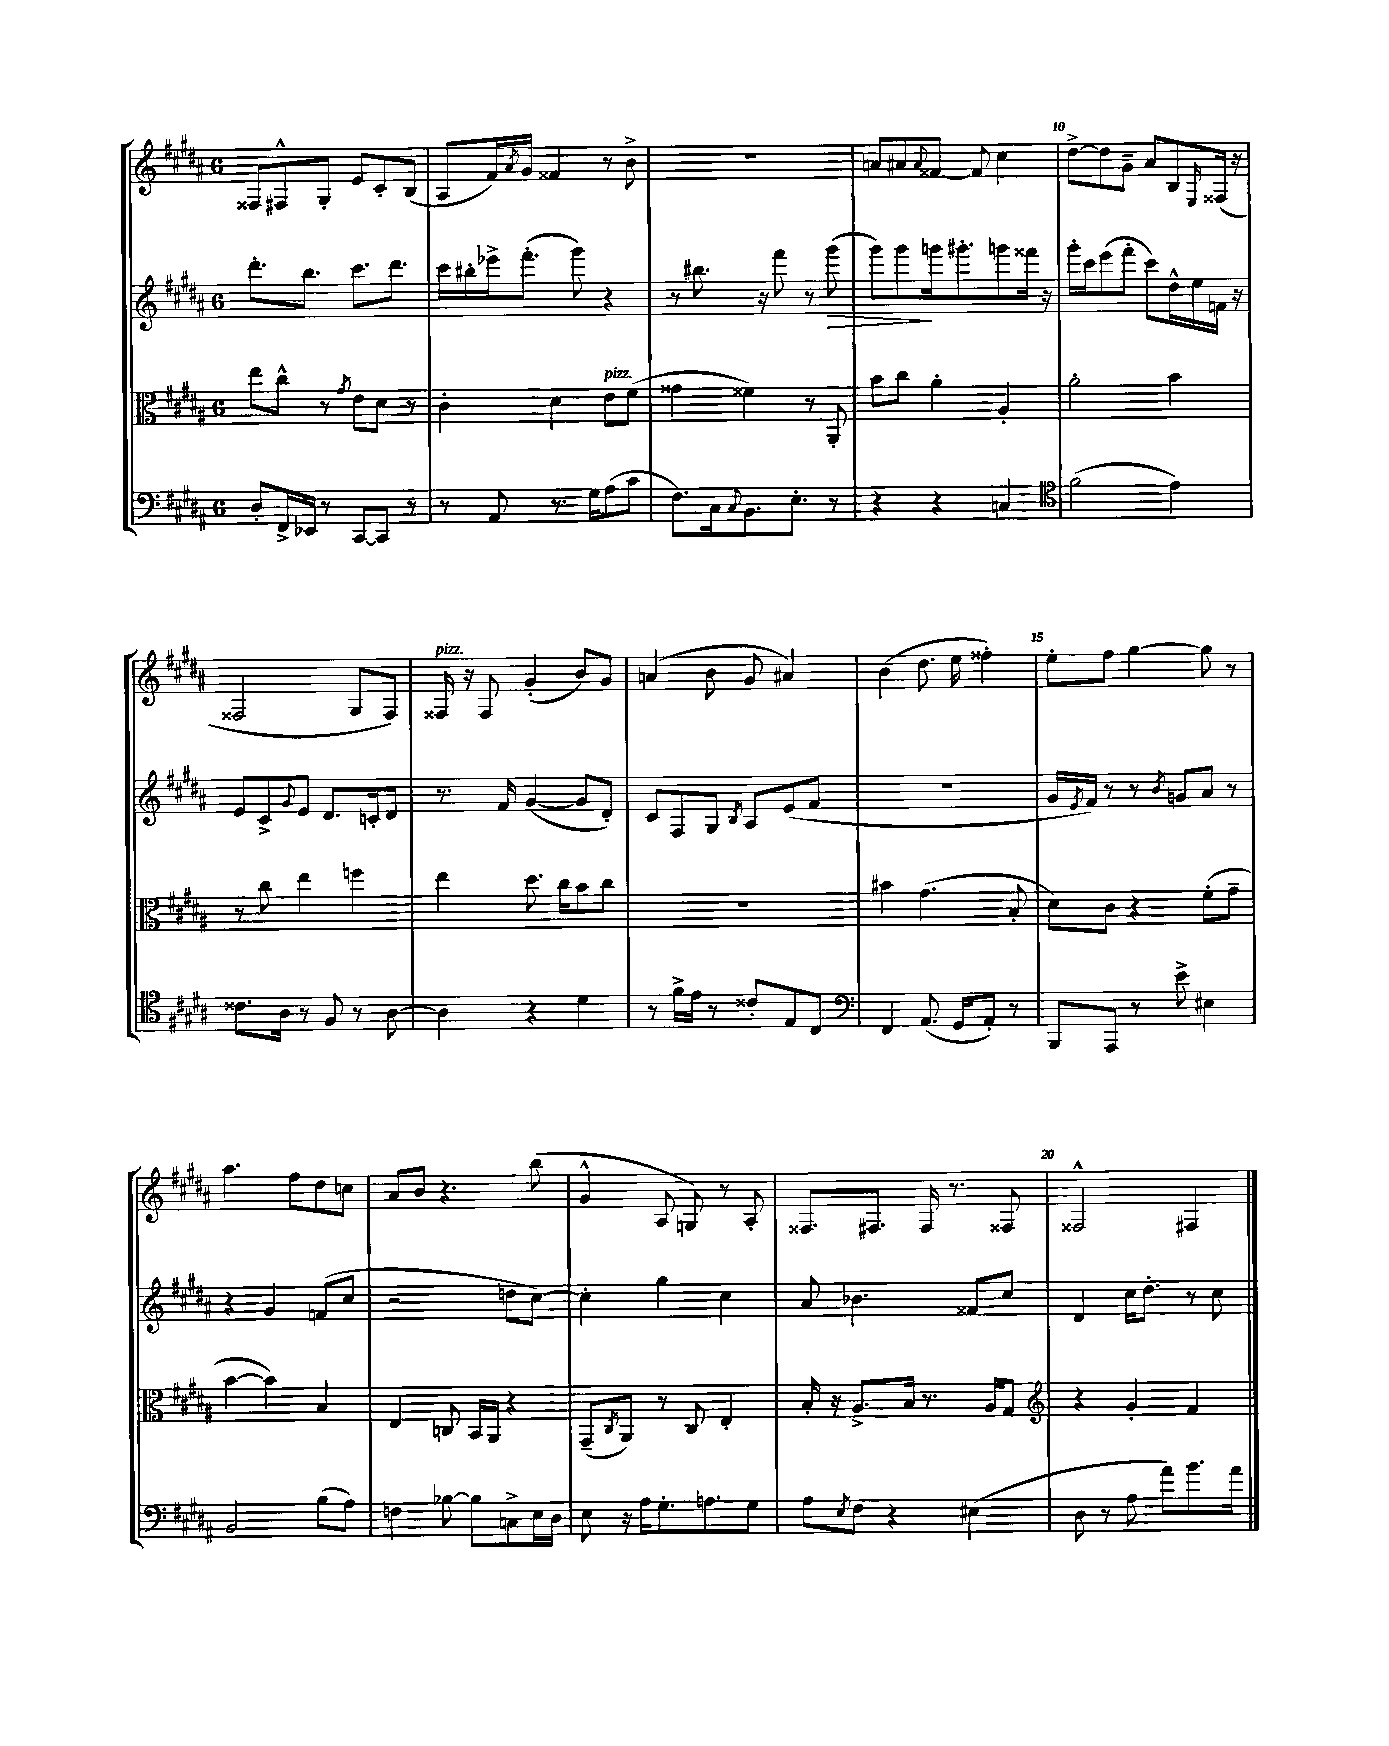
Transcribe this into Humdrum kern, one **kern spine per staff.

**kern	**kern	**kern	**dynam	**kern
*part4	*part3	*part2	*part2	*part1
*staff4	*staff3	*staff2	*staff2	*staff1
*clefF4	*clefC3	*clefG2	*	*clefG2
*k[f#c#g#d#a#]	*k[f#c#g#d#a#]	*k[f#c#g#d#a#]	*	*k[f#c#g#d#a#]
*M6/8	*M6/8	*M6/8	*	*M6/8
=6	=6	=6	=6	=6
8D#'/L	8ee\L	8.ddd#'\L	.	8F##X/L
16FF#^/L	8cc#^^\J	.	.	8F#X^^/
16EE-X/JJ	.	8.bb\J	.	.
8r	8r	.	.	8G#'/J
.	8qg#/	.	.	.
[8CC#/L	8e\L	8.ccc#\L	.	8e/L
8CC#/J]	8d#\J	.	.	8c#'/
.	.	8.ddd#\J	.	.
8r	8r	.	.	(8B/J
=7	=7	=7	=7	=7
8r	4c#'\	16ccc#\LL	.	8A#/L
.	.	16bb#X'\	.	.
8AA#/	.	16eee-X^\J	.	16f#/L)
.	.	.	.	8qa#/
.	.	(8.fff#'\J	.	16g#/JJ
8.r	4d#\	.	.	4f##X/
.	.	8ggg#\)	.	.
16G#\KL	.	.	.	.
!	!LO:TX:a:i:t=pizz.	!	!	!
(8A#\	8e\L	4r	.	8r
8c#\J	(8f#\J	.	.	8b^\
=8	=8	=8	=8	=8
8.F#\L)	4g##X\	8r	.	2.r
.	.	8.bb#X\	.	.
16C#\k	.	.	.	.
8qqC#/	.	.	.	.
8.BB\	4f##X\)	.	.	.
.	.	16r	.	.
.	.	8fff#\	.	.
8.E'\J	.	.	.	.
.	8r	8r	.	.
!	!	!	!LO:HP:b	!
8r	8AA#'/	(8ggg#\	>	.
=9	=9	=9	=9	=9
4r	8b\L	8ggg#\L)	.	8an/L
.	8cc#\J	8ggg#\	.	8a#X/
.	.	.	.	8qqa#/
4r	4a#'\	16gggn\k	]	[8f##X/J
.	.	8.ggg#X'\	.	.
.	.	.	.	8f##/]
4Cn/	4A#'/	8gggn\	.	4cc#\
.	.	16fff##X\Jk	.	.
.	.	16r	.	.
=10	=10	=10	=10	=10
*clefC4	*	*	*	*
(2f#\	2a#'\	16ggg#'\LL	.	[8dd#^\L
.	.	16ccc#\J	.	.
.	.	(8eee\	.	8dd#\]
.	.	8fff#'\J	.	8g#~\J
.	.	8ccc#\L)	.	8a#/L
4e\)	4b\	16dd#^^\L	.	8B/
.	.	16ee\	.	.
.	.	.	.	16qqE/
.	.	16fn\JJ	.	(16F##X/Jk
.	.	16r	.	16r
!!LO:LB:g=z
=11	=11	=11	=11	=11
8.c##X\L	8r	8e/L	.	2F##X/
.	8cc#\	8c#^/	.	.
16A#\Jk	.	.	.	.
.	.	8qqg#/	.	.
8r	4ee\	8e/J	.	.
8F#/	.	8.d#/L	.	.
8r	4ffn\	.	.	8G#/L
.	.	16cn'/k	.	.
[8A#\	.	8d#/J	.	8F##/J)
=12	=12	=12	=12	=12
!	!	!	!	!LO:TX:a:i:t=pizz.
4A#\]	4ee\	8.r	.	16F##X/
.	.	.	.	16r
.	.	.	.	8F##/
.	.	16f#/	.	.
4r	8.dd#\	([4g#/	.	(4g#'/
.	16cc#\KL	.	.	.
4d#\	8b\	8g#/L]	.	8b/L)
.	8cc#\J	8d#'/J)	.	8g#/J
=13	=13	=13	=13	=13
8r	2.r	8c#/L	.	(4an/
16f#^\LL	.	8F#/	.	.
16e\JJ	.	.	.	.
8r	.	8G#/J	.	8b\
.	.	8qB/	.	.
8c##X'/L	.	8A#/L	.	8g#/
8E/	.	(8e/	.	4a#X/)
8C#/J	.	8f#/J	.	.
=14	=14	=14	=14	=14
*clefF4	*	*	*	*
4FF#/	4b#X\	2.r	.	(4b\
(8.AA#/	(4.g#\	.	.	8.dd#\
16GG#/KL	.	.	.	16ee\
8AA#'/J)	.	.	.	4ff##X'\)
8r	8B'/	.	.	.
=15	=15	=15	=15	=15
8BBB/L	8d#\L)	16g#/LL	.	8ee'\L
.	.	8qe/	.	.
.	.	16f#/JJ)	.	.
8AAA#/J	8c#\J	8r	.	8ff#\J
8r	4r	8r	.	[4gg#\
.	.	8qb/	.	.
8e^\	.	8gn/L	.	.
4E#X\	(8f#'\L	8a#/J	.	8gg#\]
.	8g#~\J	8r	.	8r
!!LO:LB:g=z
=16	=16	=16	=16	=16
2BB/	[4b\	4r	.	4.aa#\
.	4b\])	4g#/	.	.
.	.	.	.	8ff#\L
(8B\L	4B/	(8fn/L	.	8dd#\
8A#\J)	.	8cc#/J	.	8ccn\J
=17	=17	=17	=17	=17
4Fn\	4E/	2r	.	8a#/L
.	.	.	.	8b/J
[8B-X\	8Cn/	.	.	4.r
8B-\L]	16BB/LL	.	.	.
.	16AA#/JJ	.	.	.
8Cn^\	4r	8ddn\L	.	.
16E\L	.	[8cc#\J)	.	(8bb\
16D#\JJ	.	.	.	.
=18	=18	=18	=18	=18
8E\	(8GG#~/L	4cc#'\]	.	4g#^^/
.	8qC#/	.	.	.
16r	8AA#/J)	.	.	.
16A#\KL	.	.	.	.
8.G#'\	8r	4gg#\	.	8A#/
.	8C#/	.	.	8Gn/)
8.An\	.	.	.	.
.	4E'/	4cc#\	.	8r
8G#\J	.	.	.	8A#'/
=19	=19	=19	=19	=19
8A#\L	16B'/	8a#/	.	8.F##X/L
.	16r	.	.	.
8qE/	.	.	.	.
8F#\J	8.A#^/L	4.b-X\	.	.
.	.	.	.	8.F#X/J
4r	.	.	.	.
.	16B/Jk	.	.	.
.	8.r	.	.	16F#/
.	.	.	.	8.r
(4E#X\	.	8f##X/L	.	.
.	16A#/KL	.	.	.
.	8G#/J	8cc#/J	.	8F##X/
=20	=20	=20	=20	=20
*	*clefG2	*	*	*
8D#\	4r	4d#/	.	2F##X^^/
8r	.	.	.	.
8A#\	4g#'/	16cc#\KL	.	.
.	.	8.dd#'\J	.	.
8a#\L)	.	.	.	.
8.b\	4f#/	8r	.	4F#X/
.	.	8cc#\	.	.
16a#\Jk	.	.	.	.
==	==	==	==	==
*-	*-	*-	*-	*-
